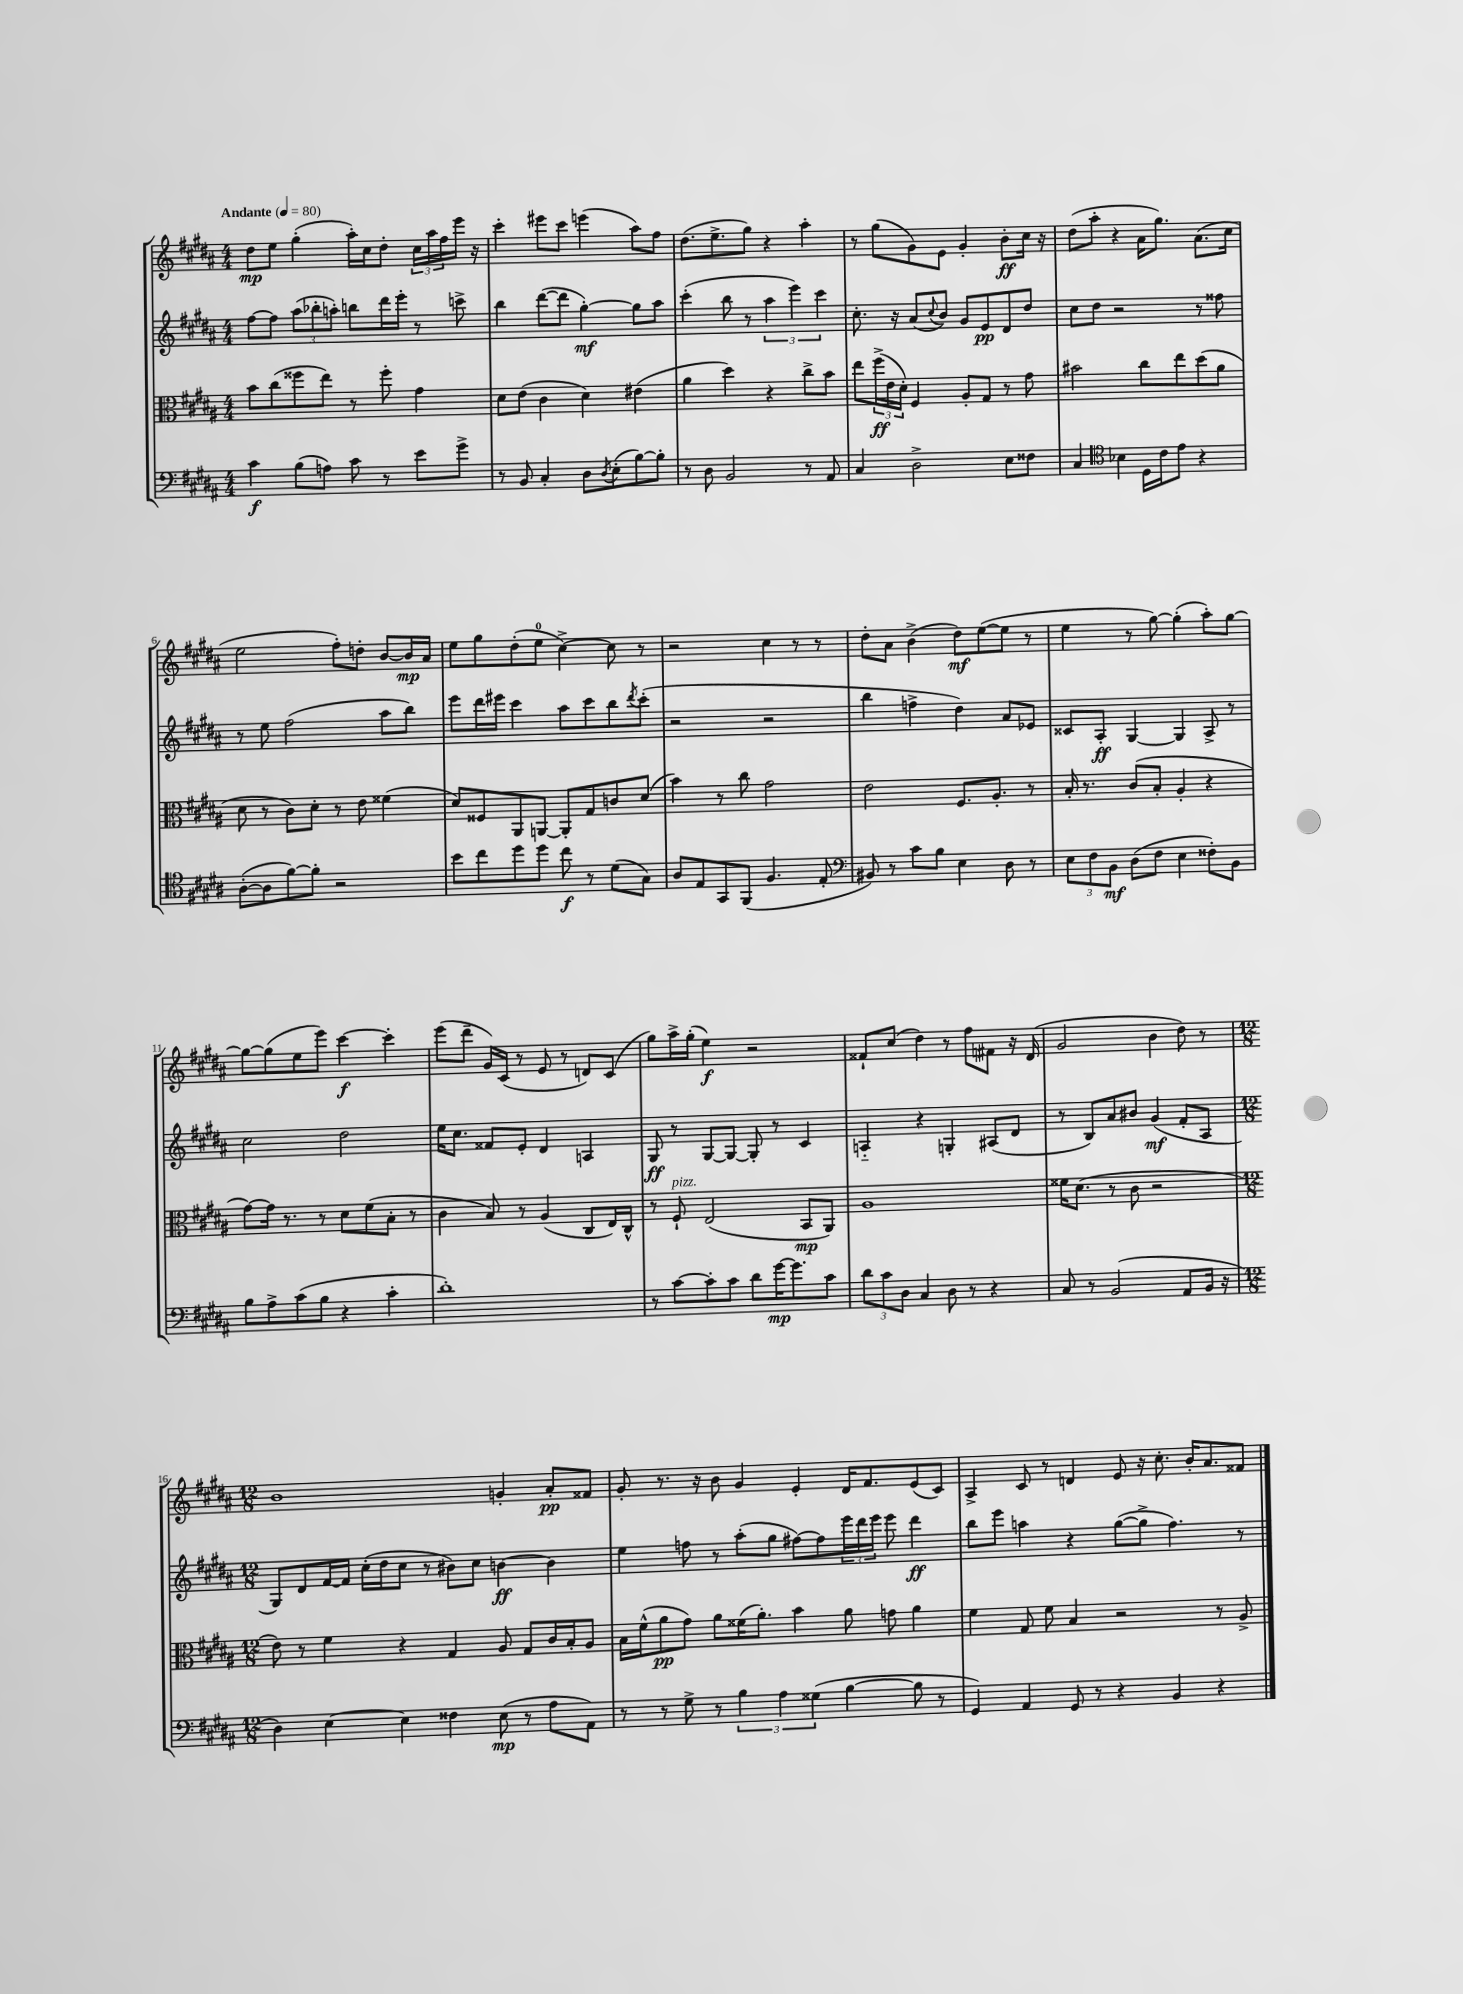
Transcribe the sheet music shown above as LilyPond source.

<<
\new StaffGroup <<
\new Staff = "s0" {
    \clef treble \key b \major \numericTimeSignature \time 4/4 \tempo "Andante" 4 = 80
    dis''8\mp e''8 gis''4-.( ais''16-.) cis''16 dis''8-. \tuplet 3/2 { cis''16 ais''16 fis''16 } e'''16 r16 |
    cis'''4-. eis'''8 cis'''8 e'''4( ais''8) fis''8 |
    dis''8.( e''8.-> gis''8) r4 ais''4-. |
    r8 gis''8( gis'8) e'8 gis'4-. b'8-.\ff cis''16 r16 |
    dis''8( ais''8-. r4 ais'16 gis''8.) ais'8.( cis''16 |
    e''2 fis''8-.) d''8-. b'8~ b'16\mp ais'16 |
    e''8 gis''8 dis''8-.( e''8-0 cis''4~->) cis''8 r8 |
    r2 cis''4 r8 r8 |
    dis''8-. ais'8 b'4->( dis''8\mf) e''8~( e''8 r8 |
    e''4 r8 gis''8~) gis''4-.( ais''8-.) gis''8~ |
    gis''8~ gis''8( e''8 e'''8) cis'''4~\f cis'''4-. |
    e'''8( dis'''8-- gis'16) cis'16( r8 e'8 r8 d'8) cis'8( |
    gis''8) ais''16-> gis''16-.( e''4\f) r2 |
    fisis'8-! cis''8( dis''4) r8 fis''8 fis'8 r16 dis'16( |
    gis'2 b'4 dis''8) r8 |
    \numericTimeSignature \time 12/8 b'1 g'4-. ais'8-.\pp fisis'8 |
    gis'8-. r8. r16 b'8 gis'4 e'4-. dis'16 fis'8. e'8( cis'8) |
    ais4-> cis'8 r8 d'4 e'8 r16 cis''8.-. b'16-. ais'8. fisis'8 \bar "|." |
}
\new Staff = "s1" {
    \clef treble \key b \major \numericTimeSignature \time 4/4
    fis''8~ fis''8 \tuplet 3/2 { ais''8( bes''8-. a''8-.) } b''8 dis'''16 e'''16-. r8 c'''8-> |
    b''4 dis'''8~( dis'''8 gis''4~-.\mf) gis''8 ais''8 |
    cis'''4-.( b''8 r8 \tuplet 3/2 { ais''4 e'''4) cis'''4 } |
    cis''8.-. r16 ais'8( \appoggiatura { cis''8 } b'8) gis'8 e'8\pp dis'8 dis''8 |
    cis''8 dis''8 r2 r8 fisis''8 |
    r8 e''8 fis''2( ais''8 b''8) |
    e'''8 dis'''16 eis'''16 cis'''4 ais''8 cis'''8 b''8 \acciaccatura { dis'''8 } cis'''8-.( |
    r2 r2 |
    b''4 f''4-> dis''4) ais'8 ees'8 |
    cisis'8 ais8-.\ff gis4~ gis4 ais8-> r8 |
    cis''2 dis''2 |
    e''16 cis''8. fisis'8 e'8-. dis'4 a4 |
    gis8\ff r8 gis8~ gis8~ gis8-. r8 cis'4 |
    a4-_ r4 g4-. ais8( dis'8 |
    r8 b8) ais'8 bis'8 gis'4\mf( fis'8-. ais8 |
    \numericTimeSignature \time 12/8 gis8) dis'8 fis'16~ fis'16 cis''16-.( dis''16 cis''8 r8 bis'8) cis''8 b'4~\ff b'4 |
    e''4 f''8 r8 ais''8-.( gis''8 fis''8~) fis''8 \tuplet 3/2 { e'''16 dis'''16 e'''16 } e'''8 dis'''4\ff |
    b''8 e'''8 a''4 r4 gis''8~( gis''8-> fis''4.) r8 \bar "|." |
}
\new Staff = "s2" {
    \clef alto \key b \major \numericTimeSignature \time 4/4
    b'8 cis''8( fisis''8 e''8) r8 fisis''8-. gis'4 |
    dis'8 e'8( cis'4 dis'4) eis'4( |
    ais'4 dis''4) r4 cis''8-> b'8 |
    e''8 \tuplet 3/2 { fis''16->\ff( e'16 dis'16-.) } fis4 ais8-. gis8 r8 gis'8 |
    bis'2 cis''8 e''8 dis''8( ais'8 |
    dis'8 r8 cis'8) dis'8-. r8 e'8 fisis'4( |
    dis'8) fisis8 ais,8 a,8~ a,8-. gis8 c'8 dis'8( |
    b'4) r8 cis''8 gis'2 |
    e'2 fis8. ais8.-. r8 |
    b16-. r8. cis'8( b8-. ais4-. r4 |
    gis'8~) gis'16 r8. r8 dis'8 fis'8( b8-. r8 |
    cis'4 b8) r8 ais4( cis8 e16) cis16-^ |
    r8 fis8-!^\markup { \italic "pizz." } e2( b,8\mp ais,8) |
    ais1 |
    fisis'16 dis'8.( r8 cis'8 r2 |
    \numericTimeSignature \time 12/8 e'8) r8 fis'4 r4 gis4 ais8 gis8 cis'16 b16-. ais8 |
    b16 fis'16-^( ais'8\pp gis'8) ais'8 fisis'16( ais'8.-.) b'4 ais'8 g'8 ais'4 |
    fis'4 gis8 fis'8 b4 r2 r8 ais8-> \bar "|." |
}
\new Staff = "s3" {
    \clef bass \key b \major \numericTimeSignature \time 4/4
    cis'4\f b8( a8) cis'8 r8 e'8 gis'8-> |
    r8 b,8 cis4-. dis8 \acciaccatura { dis8 } e8-.( b8~) b8-. |
    r8 dis8 b,2 r8 ais,8 |
    cis4 dis2-> e8 fisis8 |
    cis4 \clef tenor bes4 dis16 cis'16 e'8 r4 |
    ais8~-.( ais8 fis'8~) fis'8-. r2 |
    b'8 cis''8 dis''8 dis''8 cis''8\f r8 dis'8( gis8) |
    ais8 e8 gis,8 fis,8( fis4. e8-. |
    \clef bass bis,8) r8 cis'8 b8 e4 dis8 r8 |
    \tuplet 3/2 { e8 fis8 b,8\mf } dis8( fis8 e4 fisis8-.) b,8 |
    b8 ais8-> cis'8( b8 r4 cis'4-. |
    dis'1-.) |
    r8 cis'8~ cis'8-. cis'8 dis'8 gis'16~\mp gis'8. cis'8 |
    \tuplet 3/2 { dis'8 cis'8 dis8 } cis4 dis8 r8 r4 |
    cis8 r8 b,2( ais,8 b,16 r16 |
    \numericTimeSignature \time 12/8 dis4) e4~ e4 fisis4 e8\mp( r8 ais8 ais,8) |
    r8 r8 gis8-> r8 \tuplet 3/2 { b4 ais4 gisis4( } b4~ b8 r8 |
    gis,4) ais,4 gis,8 r8 r4 b,4 r4 \bar "|." |
}
>>
>>
